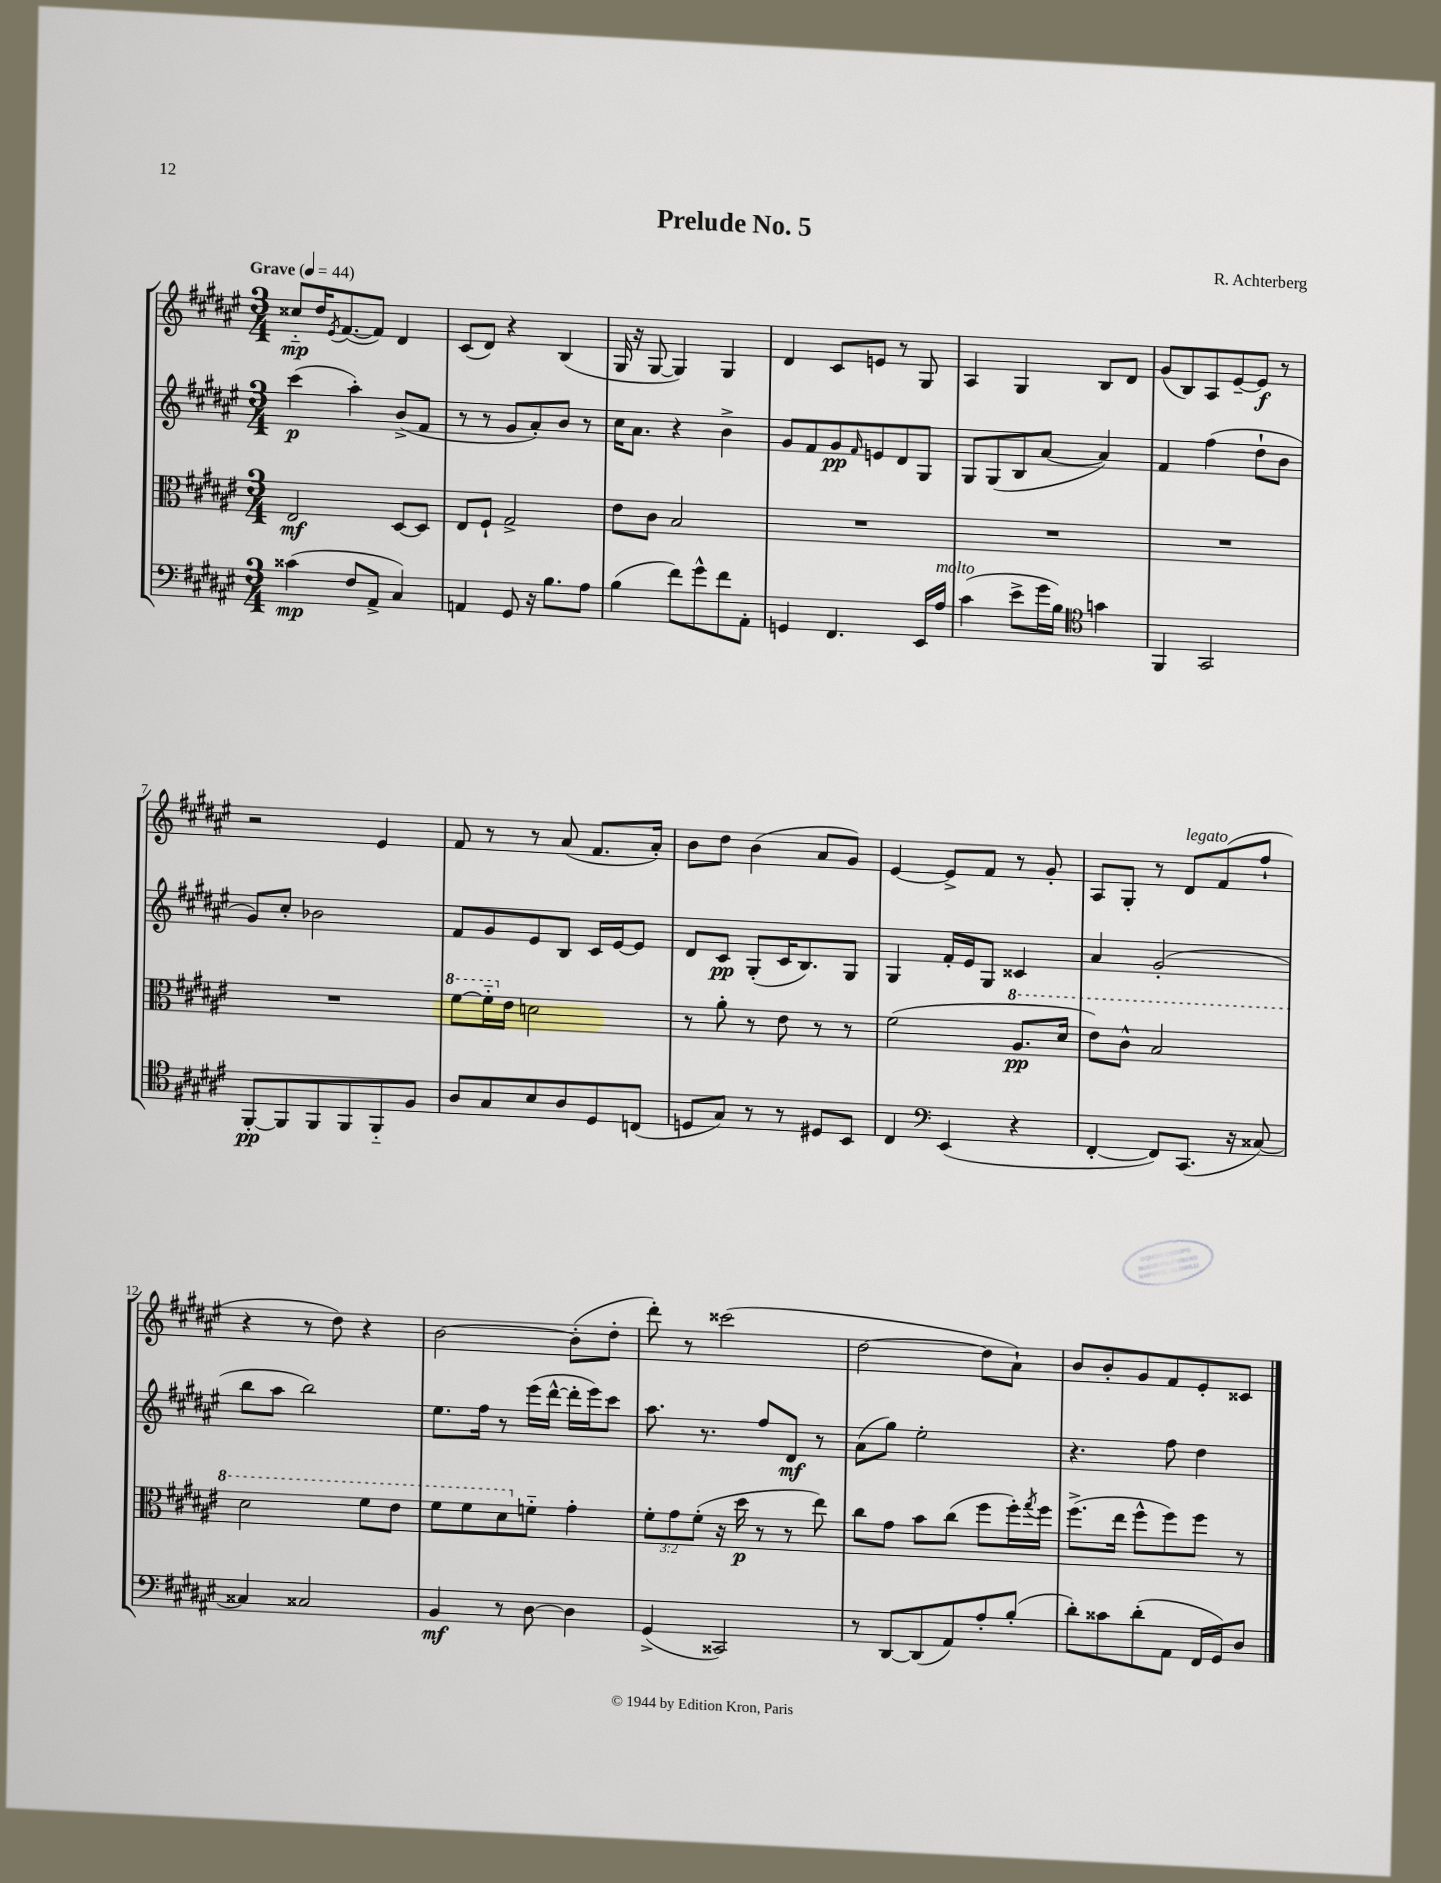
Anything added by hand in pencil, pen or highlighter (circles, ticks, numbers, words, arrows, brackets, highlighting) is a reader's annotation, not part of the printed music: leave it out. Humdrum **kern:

**kern	**kern	**kern	**kern
*staff4	*staff3	*staff2	*staff1
*clefF4	*clefC3	*clefG2	*clefG2
*k[f#c#g#d#a#e#]	*k[f#c#g#d#a#e#]	*k[f#c#g#d#a#e#]	*k[f#c#g#d#a#e#]
*M3/4	*M3/4	*M3/4	*M3/4
*MM44	*MM44	*MM44	*MM44
(4c##\	2E#/	(4ccc#\	8cc##'~/L
.	.	.	16dd#/K
.	.	.	8qe#/
.	.	.	([8.f#/
8F#/L	.	4aa#'\)	.
8AA#^/J	.	.	8f#/]J)
4C#/)	[8D#/L	(8b^/L	4d#/
.	8D#/]J	8f#/J	.
=	=	=	=
4AA/	8E#/L	8r	(8c#/L
.	8F#`/J	8r	8d#/J)
8GG#/	2G#^/	8g#/L	4r
16r	.	8a#'/)	.
8.B\L	.	.	.
.	.	8b/J	(4B/
8A#\J	.	8r	.
=	=	=	=
(4B\	8e#\L	16cc#\LK	16G#/
.	.	8.a#\J	16r
.	8c#\J	.	[8G#/
8f#\L)	2B/	4r	4G#/])
8g#^^\	.	.	.
8f#\	.	4b^\	4G#/
8AA#'\J	.	.	.
=	=	=	=
4GG/	2.r	8g#/L	4d#/
.	.	8f#/	.
4.FF#/	.	8g#/	8c#/L
.	.	16qqf#/	.
.	.	8e/	8e/J
.	.	8d#/	8r
16EE#/LL	.	8G#/J	8G#/
16A#/JJ	.	.	.
=	=	=	=
(4c#\	2.r	8G#/L	4A#/
.	.	(8G#/	.
8e#^\L	.	8B/	4G#/
16g#\L	.	[8a#/J	.
16B\JJ)	.	.	.
*clefC4	*	*	*
4g\	.	4a#/])	8B/L
.	.	.	8d#/J
=	=	=	=
4FF#/	2.r	4f#/	(8g#/L
.	.	.	8B/)
2GG#/	.	(4ff#\	8A#/
.	.	.	[8e#~/
.	.	8dd#`\L	8e#/]J
.	.	8b\J	8r
=	=	=	=
[8FF#'/L	2.r	8g#/L)	2r
8FF#/]	.	8cc#'/J	.
8FF#/	.	2b-\	.
8FF#/	.	.	.
8FF#'~/	.	.	4e#/
8F#/J	.	.	.
=	=	=	=
8A#/L	[8ff#\L	8f#/L	8f#/
8G#/	16ff#'~\]L	8g#/	8r
.	16e#\JJ	.	.
8B/	2d\	8e#/	8r
8A#/	.	8B/J	(8a#/
8D#/	.	16c#/LL	8.f#/L
.	.	[16e#/J	.
(8C/J	.	8e#/]J	.
.	.	.	16a#'/Jk)
=	=	=	=
8D/L	8r	8d#/L	8b\L
8G#/J)	8a#'\	8c#/J	8dd#\J
8r	8r	(8G#'/L	(4b\
8r	8e#\	16c#/K	.
.	.	8.B/)	.
8D#/L	8r	.	8a#/L
8BB/J	8r	8G#/J	8g#/J)
=	=	=	=
4C#/	(2f#\	4G#/	[4e#/
*clefF4	*	*	*
(4EE#/	.	16f#'/LL	8e#^/]L
.	.	16e#/J	.
.	.	8G#/J	8f#/J
4r	8.a#/L	4c##/	8r
.	.	.	8g#'/
.	16dd#/Jk	.	.
=	=	=	=
[4FF#'/	8ee#\L)	4a#/	8A#/L
.	8cc#^^\J	.	8G#'/J
8FF#/]L)	2b/	(2g#'/	8r
(8.CC#/J	.	.	8d#/L
.	.	.	(8f#/
16r	.	.	.
[8C##/)	.	.	8ff#`/J
=	=	=	=
4C##/]	2dd#\	8bb\L	4r
.	.	8aa#\J	.
2C##/	.	2bb\)	8r
.	.	.	8dd#\)
.	8ff#\L	.	4r
.	8ee#\J	.	.
=	=	=	=
4BB/	8ff#\L	8.ee#\L	[2b\
.	8ff#\	.	.
.	.	16ff#\Jk	.
8r	8dd#\	8r	.
[8D#\	8f'~\J	(16eee#\LL	.
.	.	[16ddd#^^\JJ	.
4D#\]	4g#'\	16ddd#'\]LL	(8b'\]L
.	.	16eee#\J)	.
.	.	8ccc#\J	8dd#'\J
=	=	=	=
(4GG#^/	12f#'\L	8.aa#\	8ddd#'\)
.	12g#\	.	.
.	.	.	8r
.	(12f#'\J	.	.
.	.	8.r	.
2CC##/)	16r	.	(2ccc##\
.	16dd#\	.	.
.	8r	8ff#/L	.
.	8r	8d#/J	.
.	8ee#\)	8r	.
=	=	=	=
8r	8cc#\L	(8a#\L	[2dd#\
[8DD#/L	8g#\J	8gg#\J)	.
(8DD#/]	8b\L	2ee#'\	.
8AA#/)	(8cc#\J	.	.
8A#'/	8ff#\L	.	8dd#\]L
(8B'/J	16ff#'\L)	.	8a#`\J)
.	8qgg#/	.	.
.	16ff#\JJ	.	.
=	=	=	=
8d#'\L)	(8.ff#^\L	4.r	8b/L
8c##\	.	.	8b'/
.	16ee#\Jk	.	.
(8d#'\	8ff#^^\L	.	8g#/
8AA#\J	8ff#\)	8ff#\	8f#/
16FF#/LL	8ff#\J	4dd#\	8e#'/
16GG#/J)	.	.	.
8D#/J	8r	.	8c##/J
==	==	==	==
*-	*-	*-	*-
